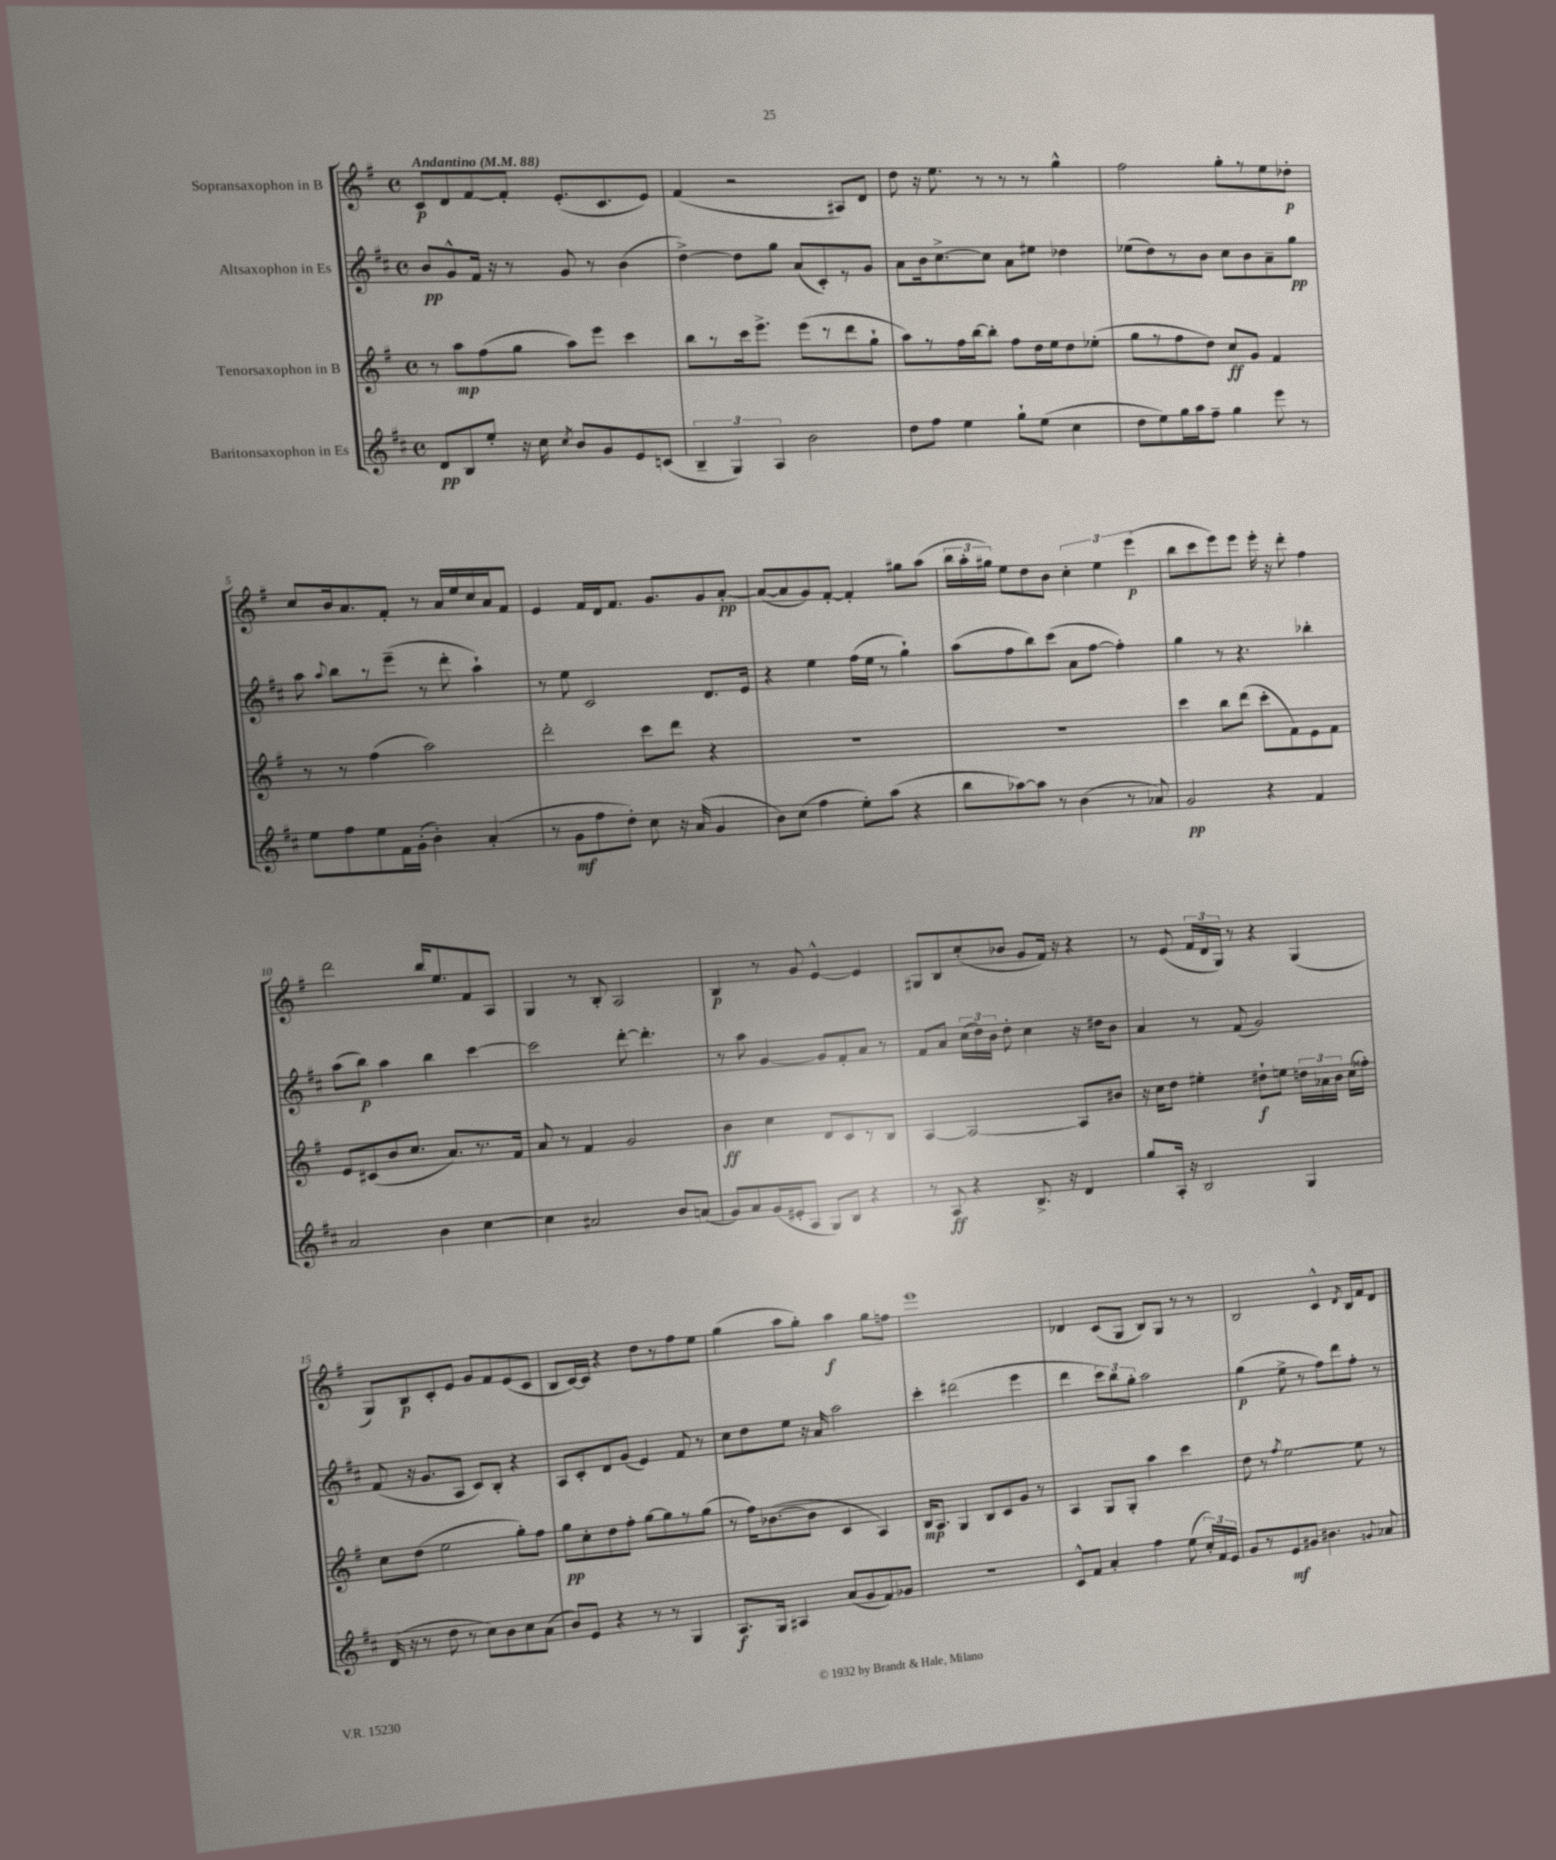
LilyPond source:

<<
\new StaffGroup <<
\new Staff = "s0" \with { instrumentName = "Sopransaxophon in B" } {
    \clef treble \key g \major \defaultTimeSignature \time 4/4 \tempo "Andantino" 4 = 88
    \autoBeamOff c'8[\p d'8 fis'8~ fis'8]-. e'8.[-.( c'8. e'8]) |
    fis'4( r2 ais8[) d'8] |
    d''8 r16 e''8. r8 r8 r8 g''4-^ |
    fis''2 g''8[-. r8 e''8 des''8]-.\p |
    c''8[ b'16 a'8. fis'8]-. r8 a'16[ e''16 c''16 a'16 fis'8] |
    e'4 fis'16[ d'16 fis'8.] g'8.[ g'8 a'8]~-.\pp |
    a'8[~( a'8 g'8) fis'8]~-. fis'4-. gis''8[ a''8]( |
    \tuplet 3/2 { b''16[ a''16-. gis''16]) } e''8[ d''8 b'8] \tuplet 3/2 { c''4-. e''4 e'''4\p( } |
    b''8[ c'''8 e'''8) e'''8] e'''16-. r16 d'''8-. fis''4 |
    d'''2 b''16[ e''8. fis'8 a8] |
    g4 r8 b8-. a2 |
    b4\p r8 g'8 e'4~-^ e'4 |
    gis8[ b8 c''8-.( bes'8] g'8[ fis'16]) r16 r4 |
    r8 e'8( \tuplet 3/2 { fis'16[ d'16 g16]) } r8 r4 g4( |
    g8[) b8\p c'8-. e'8] g'8[ fis'8 e'8( c'8] |
    b8[ c'16~) c'16] r4 d''8[ r8 fis''8 e''8] |
    g''4( a''8[ g''8]-.) a''4\f g''8[ f''8] |
    e'''1 |
    des'4 c'8[( g8] b8[) g8] r8 r8 |
    b2 c'4-^ \acciaccatura { d'8 } b16[ fis'16 d'8] \bar "|." |
}
\new Staff = "s1" \with { instrumentName = "Altsaxophon in Es" } {
    \clef treble \key d \major \defaultTimeSignature \time 4/4
    \autoBeamOff b'8[\pp g'8-^ fis'16] r16 r8 g'8 r8 b'4( |
    d''4~->) d''8[ g''8] a'8[( cis'8-.) r8 g'8] |
    a'8[ b'16 cis''8.~-> cis''8] a'8[ eis''8] des''4 |
    ees''8[( d''8) r8 b'8] cis''8[ b'8 a'8-- g''8]\pp |
    a''8 \appoggiatura { a''8 } b''8[ r8 e'''8]--( r8 d'''8-. a''4-!) |
    r8 e''8 cis'2 d'8.[ e'16] |
    r4 e''4 fis''16[( e''16] r8 g''4-!) |
    a''8[( fis''8 b''8) cis'''8]( a'8[ fis''8]~ fis''4-.) |
    g''4 r8 r4. bes''4-. |
    a''8[( b''8]\p) a''4 b''4 cis'''4~ |
    cis'''2 d'''8~-. d'''4.-. |
    r8 a''8 g'4~ g'8[ fis'8-. a'8] r8 |
    fis'8[ a'8] \tuplet 3/2 { cis''16[( d''16) b'16] } d''8-. cis''4 r16 dis''16[ b'8] |
    a'4 r8 fis'8( g'2) |
    fis'8( r16 g'8.[ a8] cis'8[) b8]-. r4 |
    a8[ cis'8-. d'8 g'8]( e'4) fis'8 r8 |
    cis''8[ d''8 e''8] r16 a'16 a''2 |
    cis'''4-. dis'''2( e'''4 |
    d'''4 \tuplet 3/2 { cis'''8[) b''8 g''8]-. } a''2 |
    g''4\p( e''8-> r8 fis''8[) d'''8 fis''8]-. r8 \bar "|." |
}
\new Staff = "s2" \with { instrumentName = "Tenorsaxophon in B" } {
    \clef treble \key g \major \defaultTimeSignature \time 4/4
    \autoBeamOff r8 a''8[\mp fis''8( g''8] a''8[) e'''8] c'''4 |
    b''8[ r8 c'''16 e'''8.]-> e'''8[( r8 d'''8 g''8]-! |
    a''8[) r8 fis''16 b''16~ b''8]-. fis''8[ d''16 e''16 d''8 ees''8]-.( |
    g''8[ r8 fis''8 d''8]) c''8[\ff g'8] fis'4 |
    r8 r8 fis''4( a''2) |
    d'''2-. c'''8[ d'''8] r4 |
    r1 |
    R1 |
    c'''4 b''8[ d'''8]( c'''8[-. fis'8) e'8 fis'8] |
    e'8[ cis'8( b'8 c''8.] a'8.[) r8. fis'16] |
    a'8 r8 fis'4 g'2 |
    b'4\ff c''4 d'8[ c'8 r8 b8] |
    a4~ a2~ a8[ bis'8] |
    r16 c''16[ d''8] eis''4-. dis''8[-!\f e''8] \tuplet 3/2 { d''16[ aes'16 b'16] } c''16[( fisis''16]-.) |
    c''8[ d''8]( e''2 g''8[-.) fis''8] |
    g''8[\pp c''8-. d''8 fis''8]-. g''8[~ g''8 r8 g''8]( |
    r8 fis''16[) bes'8.~( bes'8] c'4 a4) |
    b16[\mp a8.] g4 b8[ c'8 g'8] r8 |
    a4 g8[ g8]-. a''4 c'''4 |
    d''8 r8 \acciaccatura { fis''8 } e''2~ e''8 r8 \bar "|." |
}
\new Staff = "s3" \with { instrumentName = "Baritonsaxophon in Es" } {
    \clef treble \key d \major \defaultTimeSignature \time 4/4
    \autoBeamOff d'8[\pp b8 e''8]-. r16 cis''16 \acciaccatura { cis''8 } b'8[ g'8 e'8 c'8]( |
    \tuplet 3/2 { b4-- g4) a4 } b'2 |
    d''8[ fis''8] e''4 g''8[-! e''8]( cis''4 |
    d''8[ e''8) g''16 a''16 fis''8]-- g''4 e'''8 r8 |
    e''8[ fis''8 e''8 fis'16 g'16]-.( b'4-.) a'4-.( |
    r8 g'8[\mf fis''8 d''8]-.) cis''8 r16 a'16( g'4 |
    b'8[) cis''8]( fis''4 e''8[-.) a''8]( r4 |
    b''8[ aes''8~) aes''8] r8 b'4( r8 aes'8) |
    g'2\pp r4 fis'4 |
    a'2 b'4 cis''4~ |
    cis''4 ais'2 b'8[ a'8]( |
    g'8[) a'8 g'16( eis'16-. a8] g8[) b8] r4 |
    r8 a8\ff r4 b8.-> r16 d'4 |
    g''8[ a16]-. r16 b2 g4 |
    d'16( r16 r8 d''8 r8 cis''8[) b'8 cis''8 a'8]( |
    b'8[) e'8] r4 r8 r8 g4 |
    a8.[\f g16] ais4 a'8[( g'8 fis'8) ges'8] |
    R1 |
    cis'8[-^ fis'8] a'4-. fis''4 e''8( \tuplet 3/2 { cis''16[-.) fis'16 e'16] } |
    g'8[ r8 e'8\mf gis'8] bis'4. \appoggiatura { g'8 } aes'8 \bar "|." |
}
>>
>>
